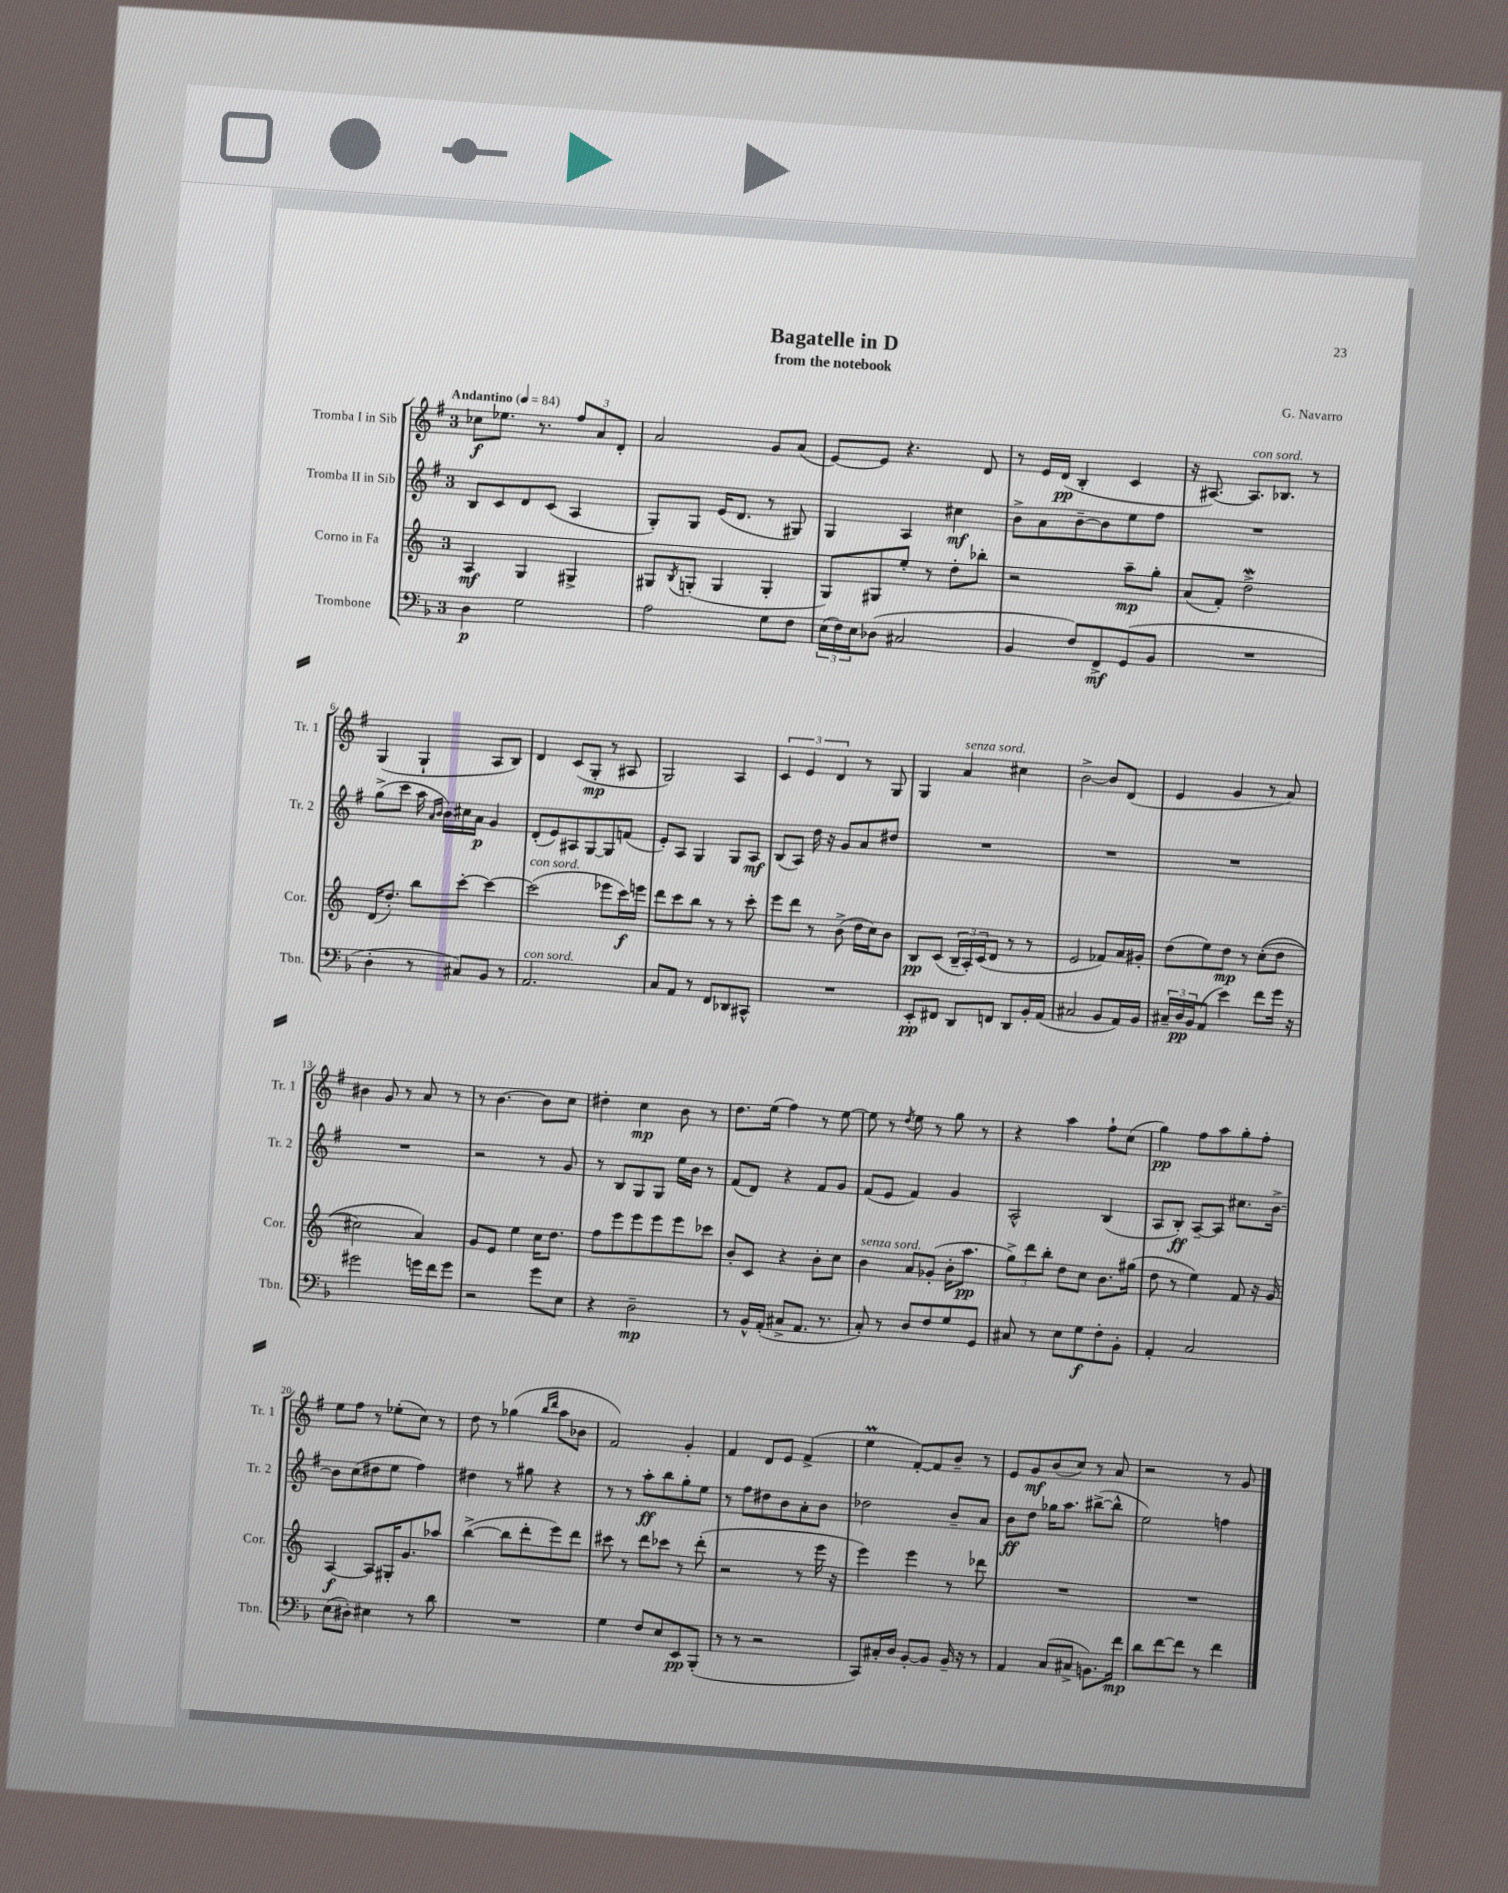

**kern	**kern	**kern	**kern
*staff4	*staff3	*staff2	*staff1
*clefF4	*clefG2	*clefG2	*clefG2
*k[b-]	*k[]	*k[f#]	*k[f#]
*M3/4	*M3/4	*M3/4	*M3/4
*MM84	*MM84	*MM84	*MM84
4D	4A	8B	8cc-
.	.	8c	8.ee-
2G	4G	8d	.
.	.	.	8.r
.	.	(8c	.
.	4G#^	4A	12ff#
.	.	.	12a
.	.	.	12d'
=	=	=	=
2A	8G#	8G')	2a
.	8qB	.	.
.	(8G'	8G	.
.	4G	(16e	.
.	.	8.d	.
8G	4G'	8r	8g
8F	.	8G#)	(8a
=	=	=	=
(24E	8G)	4G	[8e)
24F)	.	.	.
24E	.	.	.
(8D-	8G#	.	8e]
2C#	8ee'	4A	4.r
.	8r	.	.
.	8dd'	4cc#	.
.	8bb-'	.	8d
=	=	=	=
4BB-	2r	8b^	8r
.	.	8a	16e
.	.	.	(16d
8F)	.	[8b~	4B'
8FF^	.	8b]	.
(8GG	8aa~	8ee	4c
8BB-	8gg'	8ff#	.
=	=	=	=
2.r	(8a	2.r	16r
.	.	.	[8.A#)
.	8f')	.	.
.	2dd^	.	8.A#]
.	.	.	8.B-
.	.	.	8r
=	=	=	=
4D'	(16d	(8gg^	(4G
.	8.dd')	.	.
.	.	8ccc	.
8r	8bb	16aa	4G`
.	.	16qqa	.
.	.	16qqb	.
.	.	16b)	.
8C#)	[8ccc'	16cc#	.
.	.	16a	.
8BB-	4ccc_	4g	8A
8r	.	.	8B)
=	=	=	=
2.AA	(2ccc]	(8d'	4d
.	.	8e)	.
.	.	8A#	(8c
.	.	[8G	8G'
.	8eee-	8G]	8r
.	16ccc)	(8f	8A#
.	16eee	.	.
=	=	=	=
8C	8ddd	8e')	2G)
8AA	8ccc	8A	.
8r	8bb	4G	.
8FF	8r	.	.
8DD-	8r	8G	4A
8CC#^^	8ccc'	8A	.
=	=	=	=
2.r	8eee	(8B	6c
.	8ddd	8A)	.
.	.	.	6e
.	8r	16dd	.
.	.	16r	.
.	.	.	6d
.	(8b^	8g	.
.	16dd	8a	8r
.	16cc)	.	.
.	8b	8dd#	8G
=	=	=	=
8EE'	8B	2.r	4G
8FF#	(8c	.	.
8DD	24B~	.	4a
.	24A')	.	.
.	(24c	.	.
8FF	8d	.	.
8DD	8r	.	4cc#
16BB-'	8r	.	.
(16AA	.	.	.
=	=	=	=
2C#	2e	2.r	[2b^
8BB-	8f-)	.	8b]
16AA)	16a	.	(8d
16BB-	16g#'	.	.
=	=	=	=
24C#~	(8dd	2.r	4e
24D	.	.	.
24BB-	.	.	.
(8AA	8ee)	.	.
4e)	8dd	.	4g
.	8r	.	.
8f	&((8cc'	.	8r
16g	8dd	.	8a)
16r	.	.	.
=	=	=	=
2g#	2cc#)	2.r	4b#
.	.	.	8g
.	.	.	8r
16g	4a&)	.	8a
16f	.	.	.
8g	.	.	8r
=	=	=	=
2r	8g	2r	8r
.	8e	.	[4.b
.	4ee	.	.
8g	16cc	8r	8b]
.	8.dd	.	.
8E	.	8g	8cc
=	=	=	=
4r	8ff	8r	4dd#'
.	8eee	8B	.
2D~	8eee	8G	4cc
.	8eee	8G	.
.	8eee	16ee	8b
.	.	16b	.
.	8ccc-	8r	8r
=	=	=	=
8r	8b'	(8f#	8.dd
16BB-^^	8c	8d)	.
(16AA'	.	.	(16ee
8C#^	4r	4r	4ff#)
8.AA	.	.	.
.	8b'	8f#	8r
8.r	.	.	.
.	8cc	8g	[8ee
=	=	=	=
8C')	4b	(8f#	8ee]
8r	.	8e	8r
.	.	.	8qdd
8D	8a	4f#)	8ee
8F	(8g-'	.	8r
8G	16b'	4g	8gg
.	8.aa	.	.
8GG	.	.	8r
=	=	=	=
8C#	12gg^)	2A^^	4r
.	12ddd	.	.
8r	.	.	.
.	12bb'	.	.
8E	8dd	.	4aa
8G	8cc	.	.
8F'	8.b	(4B	8ff#`
8BB-'	.	.	(8cc
.	(16gg#	.	.
=	=	=	=
4AA'	8dd	8A	4gg)
.	8r	8B')	.
2C	4ee)	[8A~	8ff#
.	.	8A]	8aa
.	8f	8.cc#	8gg'
.	16r	.	8ff#'
.	16g	[16b^	.
=	=	=	=
(8E	[4A	8b]	8ee
8D#')	.	(8cc	8ff#
4E#	8A]	8dd#	8r
.	16G#'	8ee	(8ee-'
.	8.g	.	.
8r	.	4ff#)	8cc)
8d	8aa-	.	8r
=	=	=	=
2.r	([4bb^	4dd#	8dd
.	.	.	8r
.	8bb]	8r	(4gg-
.	8ddd'	8gg#	.
.	.	.	16qqbb
.	.	.	16qqddd
.	8eee)	4r	8aa
.	8ddd	.	8b-
=	=	=	=
4G	8ccc#	8r	2f#)
.	8r	8r	.
8F	8ddd	8aa'	.
8E	8ccc-	8bb	.
8EE	8r	8gg'	4g'
(8BBB-'	(8ddd'	8ee	.
=	=	=	=
8r	2r	8r	4f#
8r	.	8ff#	.
2r	.	8dd#	8d
.	.	8b	8e
.	8r	8a'	(4f#^
.	16eee	8b	.
.	16r	.	.
=	=	=	=
8CC)	4eee)	2dd-	4ee
16C#'	.	.	.
16D	.	.	.
[8BB-'	4eee	.	[8f#')
8BB-]	.	.	8f#]
16BB-~	8r	8b~	8b~
16r	.	.	.
8r	8ddd-	8a	8r
=	=	=	=
4AA	2.r	8b	8e
.	.	8dd	8g
(8C	.	16gg-	(8b
.	.	8.aa	.
8C#^	.	.	8cc)
8.BB)	.	([8bb#^	8r
.	.	8bb#^^]	8a
16f	.	.	.
=	=	=	=
8d	2.r	2ee)	2r
[8f	.	.	.
8f]	.	.	.
8r	.	.	.
4f	.	4ff	8r
.	.	.	8g
==	==	==	==
*-	*-	*-	*-
